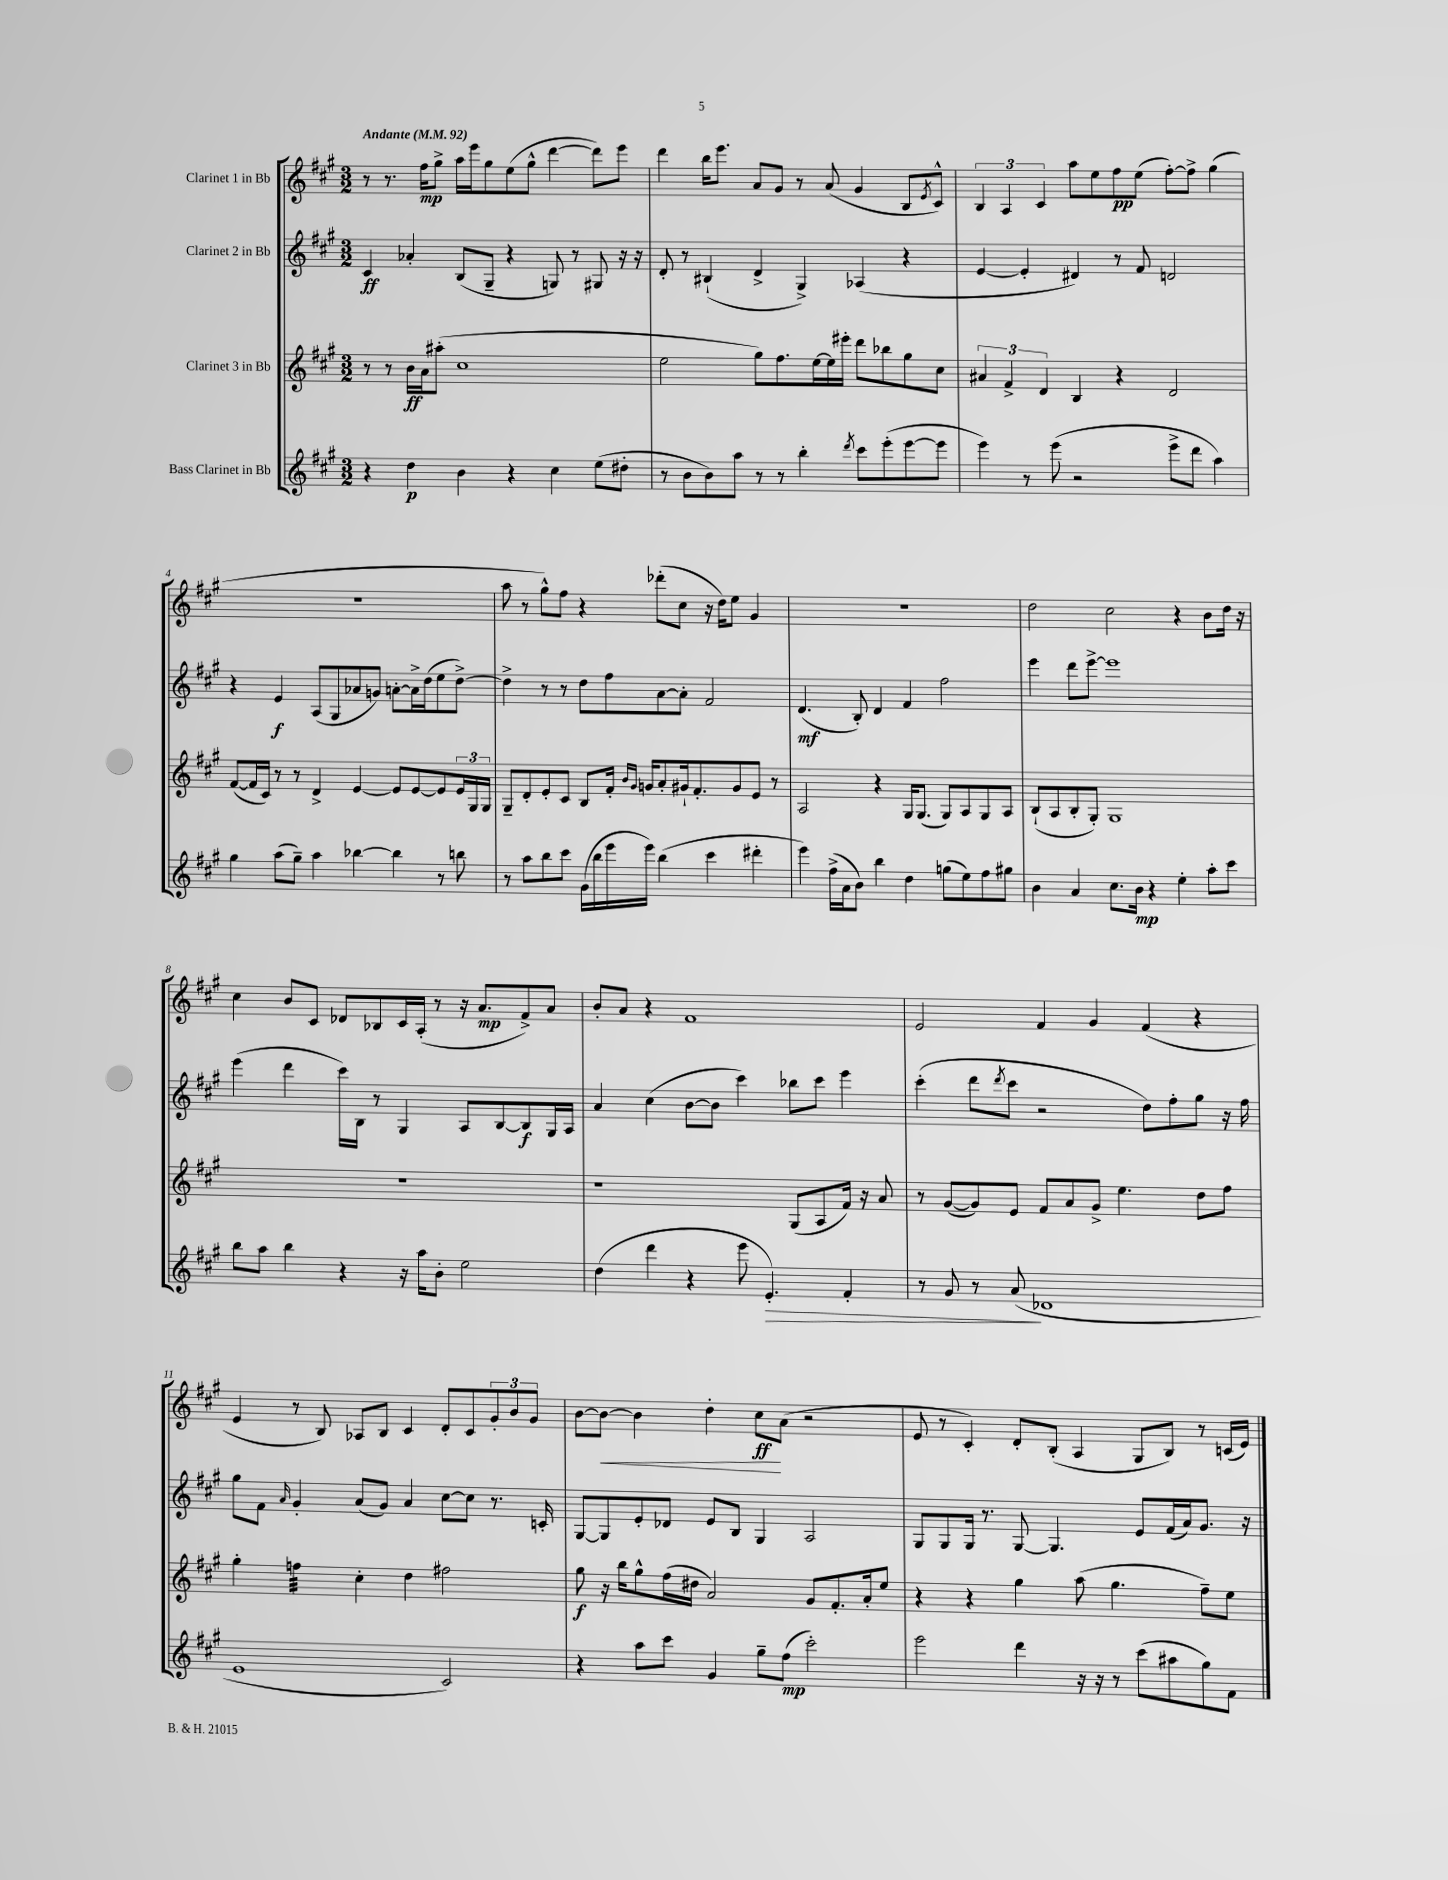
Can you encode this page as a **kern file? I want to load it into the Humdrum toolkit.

**kern	**dynam	**kern	**dynam	**kern	**dynam	**kern	**dynam
*part4	*part4	*part3	*part3	*part2	*part2	*part1	*part1
*staff4	*staff4	*staff3	*staff3	*staff2	*staff2	*staff1	*staff1
*I"Bass Clarinet in Bb	*	*I"Clarinet 3 in Bb	*	*I"Clarinet 2 in Bb	*	*I"Clarinet 1 in Bb	*
*clefG2	*	*clefG2	*	*clefG2	*	*clefG2	*
*k[f#c#g#]	*	*k[f#c#g#]	*	*k[f#c#g#]	*	*k[f#c#g#]	*
*M3/2	*	*M3/2	*	*M3/2	*	*M3/2	*
*MM92	*	*MM92	*	*MM92	*	*MM92	*
=1	=1	=1	=1	=1	=1	=1	=1
!	!	!	!	!	!	!LO:TX:a:B:t=Andante	!
4r	.	8r	.	4c#/	ff	8r	.
.	.	8r	.	.	.	8.r	.
4dd\	p	16b\LL	ff	4a-X'/	.	.	.
.	.	16a\J	.	.	.	16ff#\KL	mp
.	.	(8aa#X'\J	.	.	.	8gg#^\J	.
4b\	.	1cc#	.	(8B/L	.	16aa\LL	.
.	.	.	.	.	.	16eee\J	.
.	.	.	.	8G#~/J	.	8gg#\	.
4r	.	.	.	4r	.	(8ee\	.
.	.	.	.	.	.	8gg#^^\J	.
4cc#\	.	.	.	8Gn/)	.	[4ddd\	.
.	.	.	.	8r	.	.	.
(8ee\L	.	.	.	8G#X/	.	8ddd\L])	.
8dd#X'\J	.	.	.	16r	.	8eee\J	.
.	.	.	.	16r	.	.	.
=2	=2	=2	=2	=2	=2	=2	=2
8r	.	2ee\	.	8d'/	.	4ddd\	.
8b\L	.	.	.	8r	.	.	.
8b\)	.	.	.	(4B#X`/	.	16bb\KL	.
.	.	.	.	.	.	8.eee\J	.
8aa\J	.	.	.	.	.	.	.
8r	.	8gg#\L)	.	4d^/	.	8a/L	.
8r	.	8.ff#\	.	.	.	8g#/J	.
4bb'\	.	.	.	4G#^/)	.	8r	.
.	.	[16ee\L	.	.	.	.	.
.	.	16ee\]	.	.	.	(8a/	.
.	.	16eee#X'\JJ	.	.	.	.	.
8qddd/	.	.	.	.	.	.	.
8ccc#\L	.	8ddd\L	.	(4A-X/	.	4g#/	.
(8eee'\	.	8bb-X\	.	.	.	.	.
[8eee\	.	8gg#\	.	4r	.	8B/L	.
.	.	.	.	.	.	8qe/	.
8eee\J]	.	8cc#\J	.	.	.	8c#^^/J)	.
=3	=3	=3	=3	=3	=3	=3	=3
4eee\)	.	6a#X/	.	[4e/	.	6B/	.
.	.	6f#^/	.	.	.	6A/	.
8r	.	.	.	4e'/]	.	.	.
.	.	6d/	.	.	.	6c#/	.
(8eee\	.	.	.	.	.	.	.
2r	.	4B/	.	4d#X/)	.	8aa\L	.
.	.	.	.	.	.	8ee\	.
.	.	4r	.	8r	.	8ff#\	pp
.	.	.	.	8f#/	.	(8ee\J	.
8eee^\L	.	2d/	.	2dn/	.	[8ff#'\L)	.
8ddd\J	.	.	.	.	.	8ff#^\J]	.
4aa\)	.	.	.	.	.	(4gg#\	.
!!LO:LB:g=z
=4	=4	=4	=4	=4	=4	=4	=4
4gg#\	.	([8f#/L	.	4r	.	1.r	.
.	.	16f#/L]	.	.	.	.	.
.	.	16c#/JJ)	.	.	.	.	.
(8aa\L	.	8r	.	4e/	f	.	.
8gg#~\J)	.	8r	.	.	.	.	.
4aa\	.	4d^/	.	(8A/L	.	.	.
.	.	.	.	8G#/	.	.	.
[4bb-X\	.	[4e/	.	8a-X/	.	.	.
.	.	.	.	8gn/J)	.	.	.
4bb-\]	.	8e/L]	.	[8an'\L	.	.	.
.	.	[8e/	.	16a^\L]	.	.	.
.	.	.	.	(16dd\J	.	.	.
8r	.	8e/]	.	8ee\	.	.	.
8bbn\	.	24e/L	.	[8dd^\J)	.	.	.
.	.	24G#/	.	.	.	.	.
.	.	24G#/JJ	.	.	.	.	.
=5	=5	=5	=5	=5	=5	=5	=5
8r	.	8G#~/L	.	4dd^\]	.	8aa\	.
8aa\L	.	8d'/	.	.	.	8r	.
8bb\	.	8e'/	.	8r	.	8gg#^^\L)	.
8ccc#\J	.	8c#/J	.	8r	.	8ff#\J	.
(16g#\LL	.	8B/L	.	8dd\L	.	4r	.
16bb\	.	.	.	.	.	.	.
16eee\	.	16f#'/Jk	.	8ff#\	.	.	.
.	.	16qqb/LL	.	.	.	.	.
.	.	16qqg#/JJ	.	.	.	.	.
16eee\JJ)	.	16gn/KL	.	.	.	.	.
(4bb\	.	8a'/	.	[8a\	.	(8ddd-X'\L	.
.	.	16g#X`/k	.	8a'\J]	.	8cc#\J	.
.	.	8.f#'/	.	.	.	.	.
4ccc#\	.	.	.	2f#/	.	16r	.
.	.	.	.	.	.	16dd\KL)	.
.	.	8g#/	.	.	.	8ee\J	.
4ddd#X'\	.	8e/J	.	.	.	4g#/	.
.	.	8r	.	.	.	.	.
=6	=6	=6	=6	=6	=6	=6	=6
4eee\)	.	2A/	.	(4.d/	mf	1.r	.
(16ff#^\LL	.	.	.	.	.	.	.
16a\J	.	.	.	.	.	.	.
8b\J)	.	.	.	8B'/)	.	.	.
4bb\	.	4r	.	4d/	.	.	.
4dd\	.	16G#/KL	.	4f#/	.	.	.
.	.	(8.G#/J	.	.	.	.	.
(8ggn\L	.	8G#/L)	.	2ff#\	.	.	.
8ee\)	.	8A/	.	.	.	.	.
8ff#\	.	8G#/	.	.	.	.	.
8gg#X\J	.	8A/J	.	.	.	.	.
=7	=7	=7	=7	=7	=7	=7	=7
4b\	.	(8B`/L	.	4eee\	.	2dd\	.
.	.	8A/	.	.	.	.	.
4a/	.	8B'/	.	8ddd\L	.	.	.
.	.	8G#'/J)	.	[8eee^\J	.	.	.
8.cc#\L	.	1G#	.	1eee]	.	2cc#\	.
16b\Jk	mp	.	.	.	.	.	.
4r	.	.	.	.	.	.	.
4ee'\	.	.	.	.	.	4r	.
8aa'\L	.	.	.	.	.	8b\L	.
8ccc#\J	.	.	.	.	.	16dd\Jk	.
.	.	.	.	.	.	16r	.
!!LO:LB:g=z
=8	=8	=8	=8	=8	=8	=8	=8
8bb\L	.	1.r	.	(4eee\	.	4cc#\	.
8aa\J	.	.	.	.	.	.	.
4bb\	.	.	.	4ddd\	.	8b/L	.
.	.	.	.	.	.	8c#/J	.
4r	.	.	.	16ccc#\LL)	.	8d-X/L	.
.	.	.	.	16B\JJ	.	.	.
.	.	.	.	8r	.	8B-X/	.
16r	.	.	.	4G#/	.	16c#/L	.
16aa\KL	.	.	.	.	.	(16A'/JJ	.
8b'\J	.	.	.	.	.	8r	.
2ee\	.	.	.	8A/L	.	16r	.
.	.	.	.	.	.	8.a/L	mp
.	.	.	.	[8B/	.	.	.
.	.	.	.	8B/]	f	8f#^/)	.
.	.	.	.	16G#/L	.	8a/J	.
.	.	.	.	16A/JJ	.	.	.
=9	=9	=9	=9	=9	=9	=9	=9
(4dd\	.	1r	.	4a/	.	8b'/L	.
.	.	.	.	.	.	8a/J	.
4ddd\	.	.	.	(4cc#\	.	4r	.
4r	.	.	.	[8b\L	.	1f#	.
.	.	.	.	8b\J]	.	.	.
8eee\	.	.	.	4ccc#\)	.	.	.
!	!LO:HP:b	!	!	!	!	!	!
4.e'/)	>	.	.	.	.	.	.
.	.	(8G#/L	.	8bb-X\L	.	.	.
.	.	8A/	.	8ccc#\J	.	.	.
4f#'/	.	16f#/Jk)	.	4eee\	.	.	.
.	.	16r	.	.	.	.	.
.	.	8a/	.	.	.	.	.
=10	=10	=10	=10	=10	=10	=10	=10
8r	.	8r	.	(4ccc#'\	.	2e/	.
8g#/	.	([8g#/L	.	.	.	.	.
8r	.	8g#/])	.	8ddd\L	.	.	.
.	.	.	.	8qddd/	.	.	.
(8a/	.	8e/J	.	8ccc#\J	.	.	.
1d-X	]	8f#/L	.	2r	.	4f#/	.
.	.	8a/	.	.	.	.	.
.	.	8g#^/J	.	.	.	4g#/	.
.	.	4.ee\	.	.	.	.	.
.	.	.	.	8dd\L)	.	(4f#/	.
.	.	.	.	8ff#'\	.	.	.
.	.	8dd\L	.	8gg#\J	.	4r	.
.	.	8ff#\J	.	16r	.	.	.
.	.	.	.	16ff#\	.	.	.
!!LO:LB:g=z
=11	=11	=11	=11	=11	=11	=11	=11
1e	.	4gg#'\	.	8gg#\L	.	4e/	.
.	.	.	.	8f#\J	.	.	.
.	.	.	.	16qqa/	.	.	.
*	*	*tremolo	*	*	*	*	*
.	.	32ffn\LLL	.	4g#'/	.	8r	.
.	.	32ffn\	.	.	.	.	.
.	.	32ffn\	.	.	.	.	.
.	.	32ffn\	.	.	.	.	.
.	.	32ffn\	.	.	.	8B/)	.
.	.	32ffn\	.	.	.	.	.
.	.	32ffn\	.	.	.	.	.
.	.	32ffn\JJJ	.	.	.	.	.
*	*	*Xtremolo	*	*	*	*	*
.	.	4cc#'\	.	(8a/L	.	8A-X/L	.
.	.	.	.	8g#/J)	.	8B/J	.
.	.	4dd\	.	4a/	.	4c#/	.
2c#/)	.	2ff#X\	.	[8cc#\L	.	8d'/L	.
.	.	.	.	8cc#\J]	.	8c#/	.
.	.	.	.	8.r	.	12g#'/	.
.	.	.	.	.	.	12b/	.
.	.	.	.	.	.	12g#/J	.
.	.	.	.	16cn'/	.	.	.
=12	=12	=12	=12	=12	=12	=12	=12
4r	.	8gg#\	f	[8G#/L	.	[8b\L	.
!	!	!	!	!	!	!	!LO:HP:b
.	.	16r	.	8G#/]	.	8b\J_	<
.	.	16bb\KL	.	.	.	.	.
8aa\L	.	8gg#^^\	.	8e'/	.	4b\]	.
8ccc#\J	.	(16ff#\L	.	8d-X/J	.	.	.
.	.	16dd#X\JJ	.	.	.	.	.
4g#/	.	2a/)	.	8e/L	.	4dd'\	.
.	.	.	.	8B/J	.	.	.
8gg#~\L	.	.	.	4G#/	.	8cc#\L	ff
(8ff#\J	mp	.	.	.	.	(8a\J	[
2ccc#'\)	.	8g#/L	.	2A/	.	2r	.
.	.	8.f#'/	.	.	.	.	.
.	.	16a'/k	.	.	.	.	.
.	.	8ee/J	.	.	.	.	.
=13	=13	=13	=13	=13	=13	=13	=13
2eee\	.	4r	.	8G#/L	.	8e/	.
.	.	.	.	8G#/	.	8r	.
.	.	4r	.	16G#/Jk	.	4c#'/)	.
.	.	.	.	8.r	.	.	.
4ddd\	.	4gg#\	.	[8G#/	.	8d'/L	.
.	.	.	.	4.G#/]	.	(8B'/J	.
16r	.	(8aa\	.	.	.	4A/	.
16r	.	.	.	.	.	.	.
8r	.	4.gg#\	.	.	.	.	.
(8ccc#\L	.	.	.	8e/L	.	8G#/L	.
8aa#X\	.	.	.	(16f#/L	.	8B/J)	.
.	.	.	.	16a/J)	.	.	.
8gg#\)	.	8ff#~\L)	.	8.g#/J	.	8r	.
8f#\J	.	8ee\J	.	.	.	(16cn/LL	.
.	.	.	.	16r	.	16e/JJ)	.
==	==	==	==	==	==	==	==
*-	*-	*-	*-	*-	*-	*-	*-
